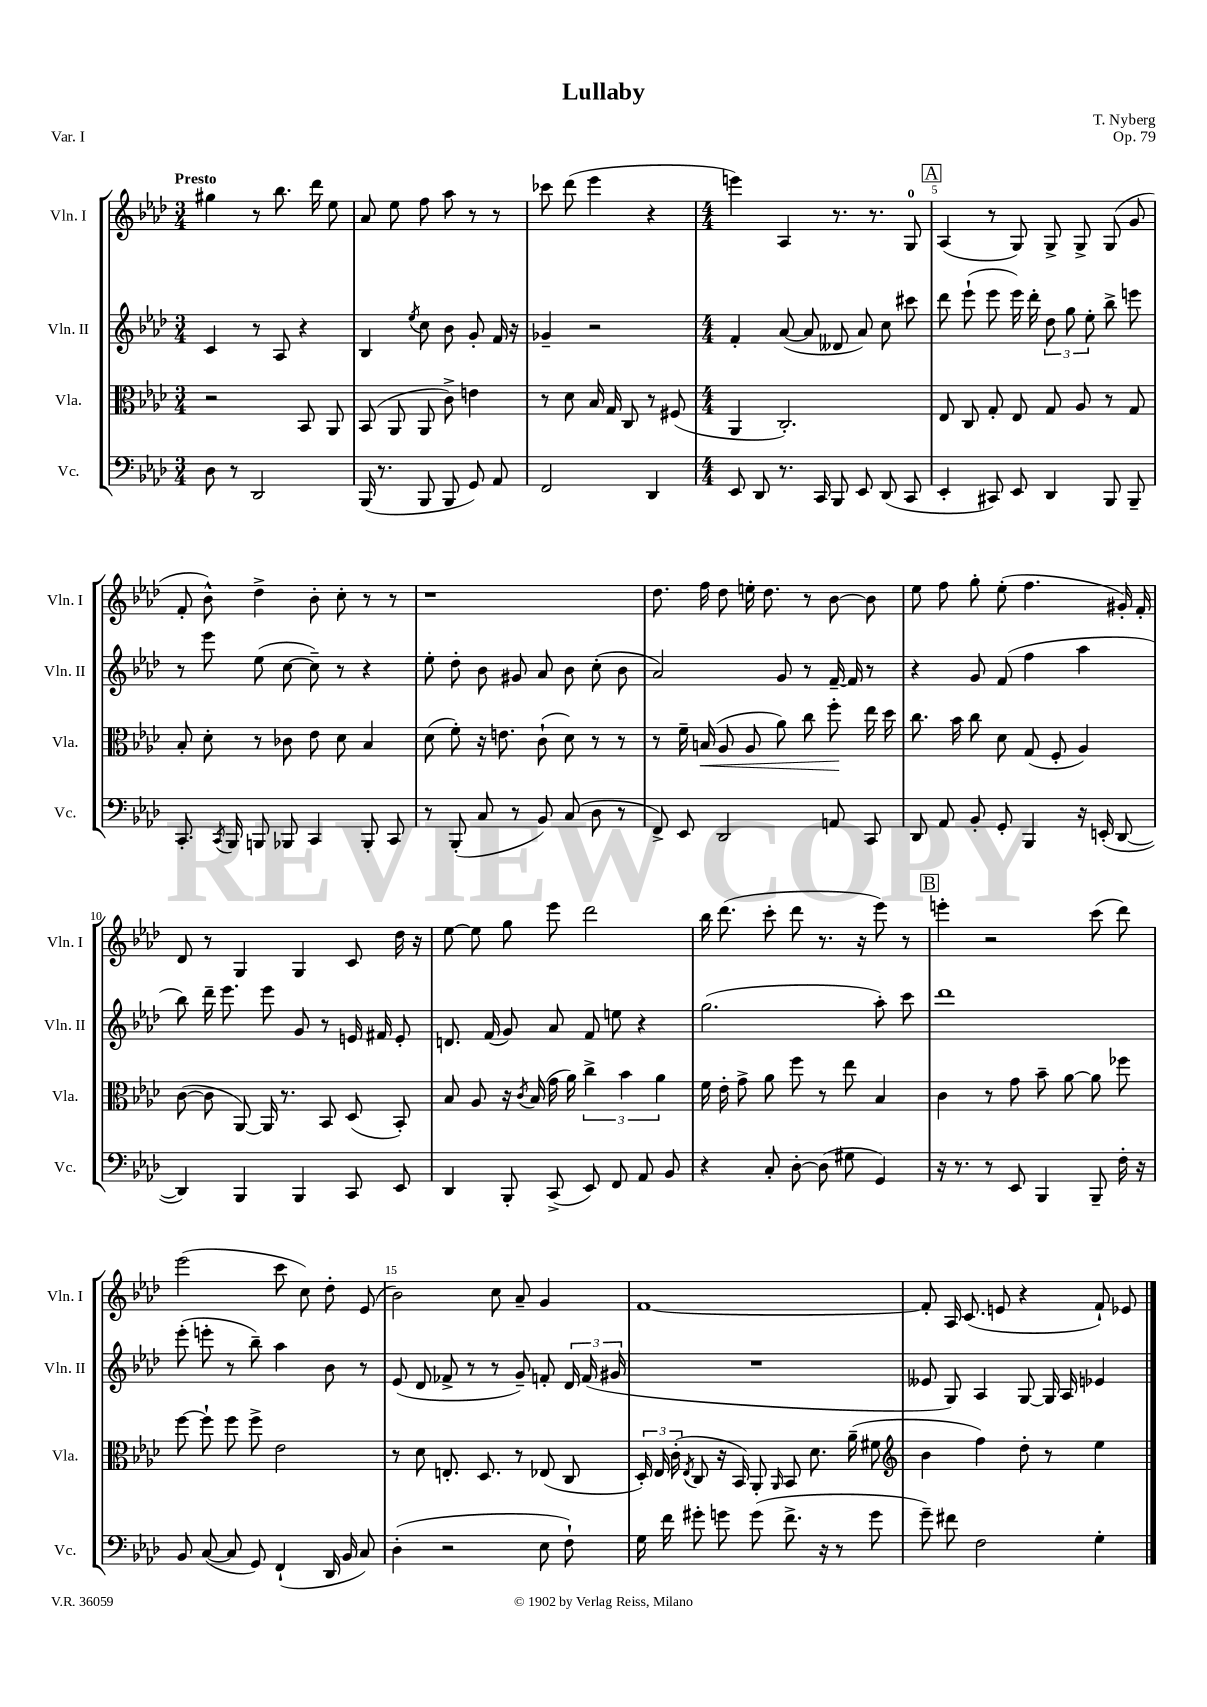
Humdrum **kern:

**kern	**kern	**kern	**kern
*staff4	*staff3	*staff2	*staff1
*clefF4	*clefC3	*clefG2	*clefG2
*k[b-e-a-d-]	*k[b-e-a-d-]	*k[b-e-a-d-]	*k[b-e-a-d-]
*M3/4	*M3/4	*M3/4	*M3/4
8D-	2r	4c	4gg#
8r	.	.	.
2DD-	.	8r	8r
.	.	8A-	8.bb-
.	8BB-	4r	.
.	.	.	16ddd-
.	8AA-	.	8ee-
=	=	=	=
(16BBB-	(8BB-	4B-	8a-
8.r	.	.	.
.	8AA-	.	8ee-
.	.	8qee-	.
8BBB-	8AA-	8cc	8ff
8BBB-	8c^)	8b-	8aa-
8GG)	4e	8g'	8r
8AA-	.	16f	8r
.	.	16r	.
=	=	=	=
2FF	8r	4g-~	8ccc-
.	8d-	.	(8ddd-
.	16B-	2r	4eee-
.	16G	.	.
.	8C	.	.
4DD-	8r	.	4r
.	(8F#	.	.
=	=	=	=
*M4/4	*M4/4	*M4/4	*M4/4
8EE-	4AA-	4f'	4eee)
8DD-	.	.	.
8.r	2.C')	([8a-	4A-
.	.	8a-]	.
16CC	.	.	.
8BBB-	.	8d--	8.r
8EE-	.	8a-)	.
.	.	.	8.r
(8DD-	.	8cc	.
8CC	.	8ccc#	8G
=	=	=	=
4EE-'	8E-	8ddd-	(4A-
.	8C	(8eee-`	.
8CC#)	8G'	8eee-	8r
8EE-	8E-	16eee-)	8G)
.	.	16ddd-'	.
4DD-	8G	12dd-	8G^
.	.	12gg	.
.	8A-	.	8G^
.	.	12ee-'	.
8BBB-	8r	8bb-^	(8G
8BBB-~	8G	8eee	8g
=	=	=	=
8.CC'	8B-'	8r	8f'
.	8d-'	8eee-	8b-^^)
8qCC	.	.	.
16BBB-	.	.	.
8BBB	8r	(8ee-	4dd-^
8BBB-	8c-	[8cc	.
4CC	8e-	8cc~])	8b-'
.	8d-	8r	8cc'
8BBB-'	4B-	4r	8r
8CC	.	.	8r
=	=	=	=
8r	(8d-	8ee-'	1r
(8BBB-'	8f')	8dd-'	.
8C	16r	8b-	.
.	8.e	.	.
8r	.	8g#	.
8BB-)	(8c`	8a-	.
(8C	8d-)	8b-	.
8D-	8r	(8cc'	.
8r	8r	8b-	.
=	=	=	=
8FF^)	8r	2a-)	8.dd-
8EE-	16f~	.	.
.	(16B	.	16ff
2DD-	8A-	.	8dd-
.	8A-	.	16ee'
.	.	.	8.dd-
.	8a-)	8g	.
.	8cc	8r	8r
8AA	8ff'	[16f~	[8b-
.	.	16f]	.
8CC	16ee-	8r	8b-]
.	16dd-	.	.
=	=	=	=
8DD-	8.cc	4r	8ee-
8AA-	.	.	8ff
.	16b-	.	.
8BB-'	8cc	8g	8gg'
8GG'	8d-	(8f	(8ee-'
4BBB-	(8G	4ff	4.ff
.	8F'	.	.
16r	4A-)	4aa-	.
(16EE'	.	.	.
[8DD-	.	.	16g#')
.	.	.	16f'
=	=	=	=
4DD-])	([8c	8bb-)	8d-
.	8c]	16ddd-~	8r
.	.	8.eee-	.
4BBB-	[8AA-)	.	4G
.	16AA-]	8eee-	.
.	8.r	.	.
4BBB-	.	8g	4G
.	8BB-	8r	.
8CC	(8D-	16e	8c
.	.	16f#	.
8EE-	8BB-')	8e'	16dd-
.	.	.	16r
=	=	=	=
4DD-	8B-	8.d	[8ee-
.	8A-	.	8ee-]
.	.	(16f	.
8BBB-'	16r	8g)	8gg
.	8qc	.	.
.	(16B-	.	.
(8CC^	16g	8a-	8eee-
.	16a-)	.	.
8EE-)	6cc^	8f	2ddd-
8FF	.	8ee	.
.	6b-	.	.
8AA-	.	4r	.
.	6a-	.	.
8BB-	.	.	.
=	=	=	=
4r	16f	(2.gg	16bb-
.	16e-'	.	(8.ddd-
.	8g^	.	.
8C'	8a-	.	8ccc'
[8D-'	8ff	.	8ddd-
(8D-]	8r	.	8.r
8G#	8ee-	.	.
.	.	.	16r
4GG)	4B-	8aa-')	8eee-)
.	.	8ccc	8r
=	=	=	=
16r	4c	1ddd-	4eee'
8.r	.	.	.
8r	8r	.	2r
8EE-	8g	.	.
4BBB-	8b-~	.	.
.	[8a-	.	.
8BBB-~	8a-]	.	(8ccc
16F'	8ff-	.	8ddd-)
16r	.	.	.
=	=	=	=
8BB-	[8ff	(8eee-'	(2eee-
([8C	8ff`]	8eee'	.
8C]	8ff	8r	.
8GG)	8ff^	8bb-~)	.
(4FF`	2e-	4aa-	8ccc
.	.	.	8cc)
16DD-	.	8b-	8dd-'
16BB-	.	.	.
8C)	.	8r	(8e-
=	=	=	=
(4D-'	8r	(8e-	2b-)
.	8d-	8d-	.
2r	8.E'	8f-^	.
.	.	8r	.
.	8.D-	.	.
.	.	8r	8cc
.	8r	8g~)	8a-~
8E-	(8E-	8f'	4g
8F`)	8C	24d-	.
.	.	(24f	.
.	.	24g#	.
=	=	=	=
16G	24D-')	1r	[1f
.	24E-	.	.
16f	.	.	.
.	(24c'	.	.
.	8qE-	.	.
8g#'	8C	.	.
8g	16r	.	.
.	16BB-)	.	.
(8g	8AA-'	.	.
.	16qqAA-	.	.
8.f^	8BB-	.	.
.	8.d-	.	.
16r	.	.	.
8r	.	.	.
.	(16a-~	.	.
8g	8f#	.	.
=	=	=	=
*	*clefG2	*	*
8g~)	4b-	8e--	8f']
8f#	.	8G)	16A-
.	.	.	(8.c
2F	4ff)	4A-	.
.	.	.	8e
.	8dd-'	[8G	4r
.	8r	16G]	.
.	.	16A-	.
4G'	4ee-	4e-	8f`)
.	.	.	8e-
==	==	==	==
*-	*-	*-	*-
